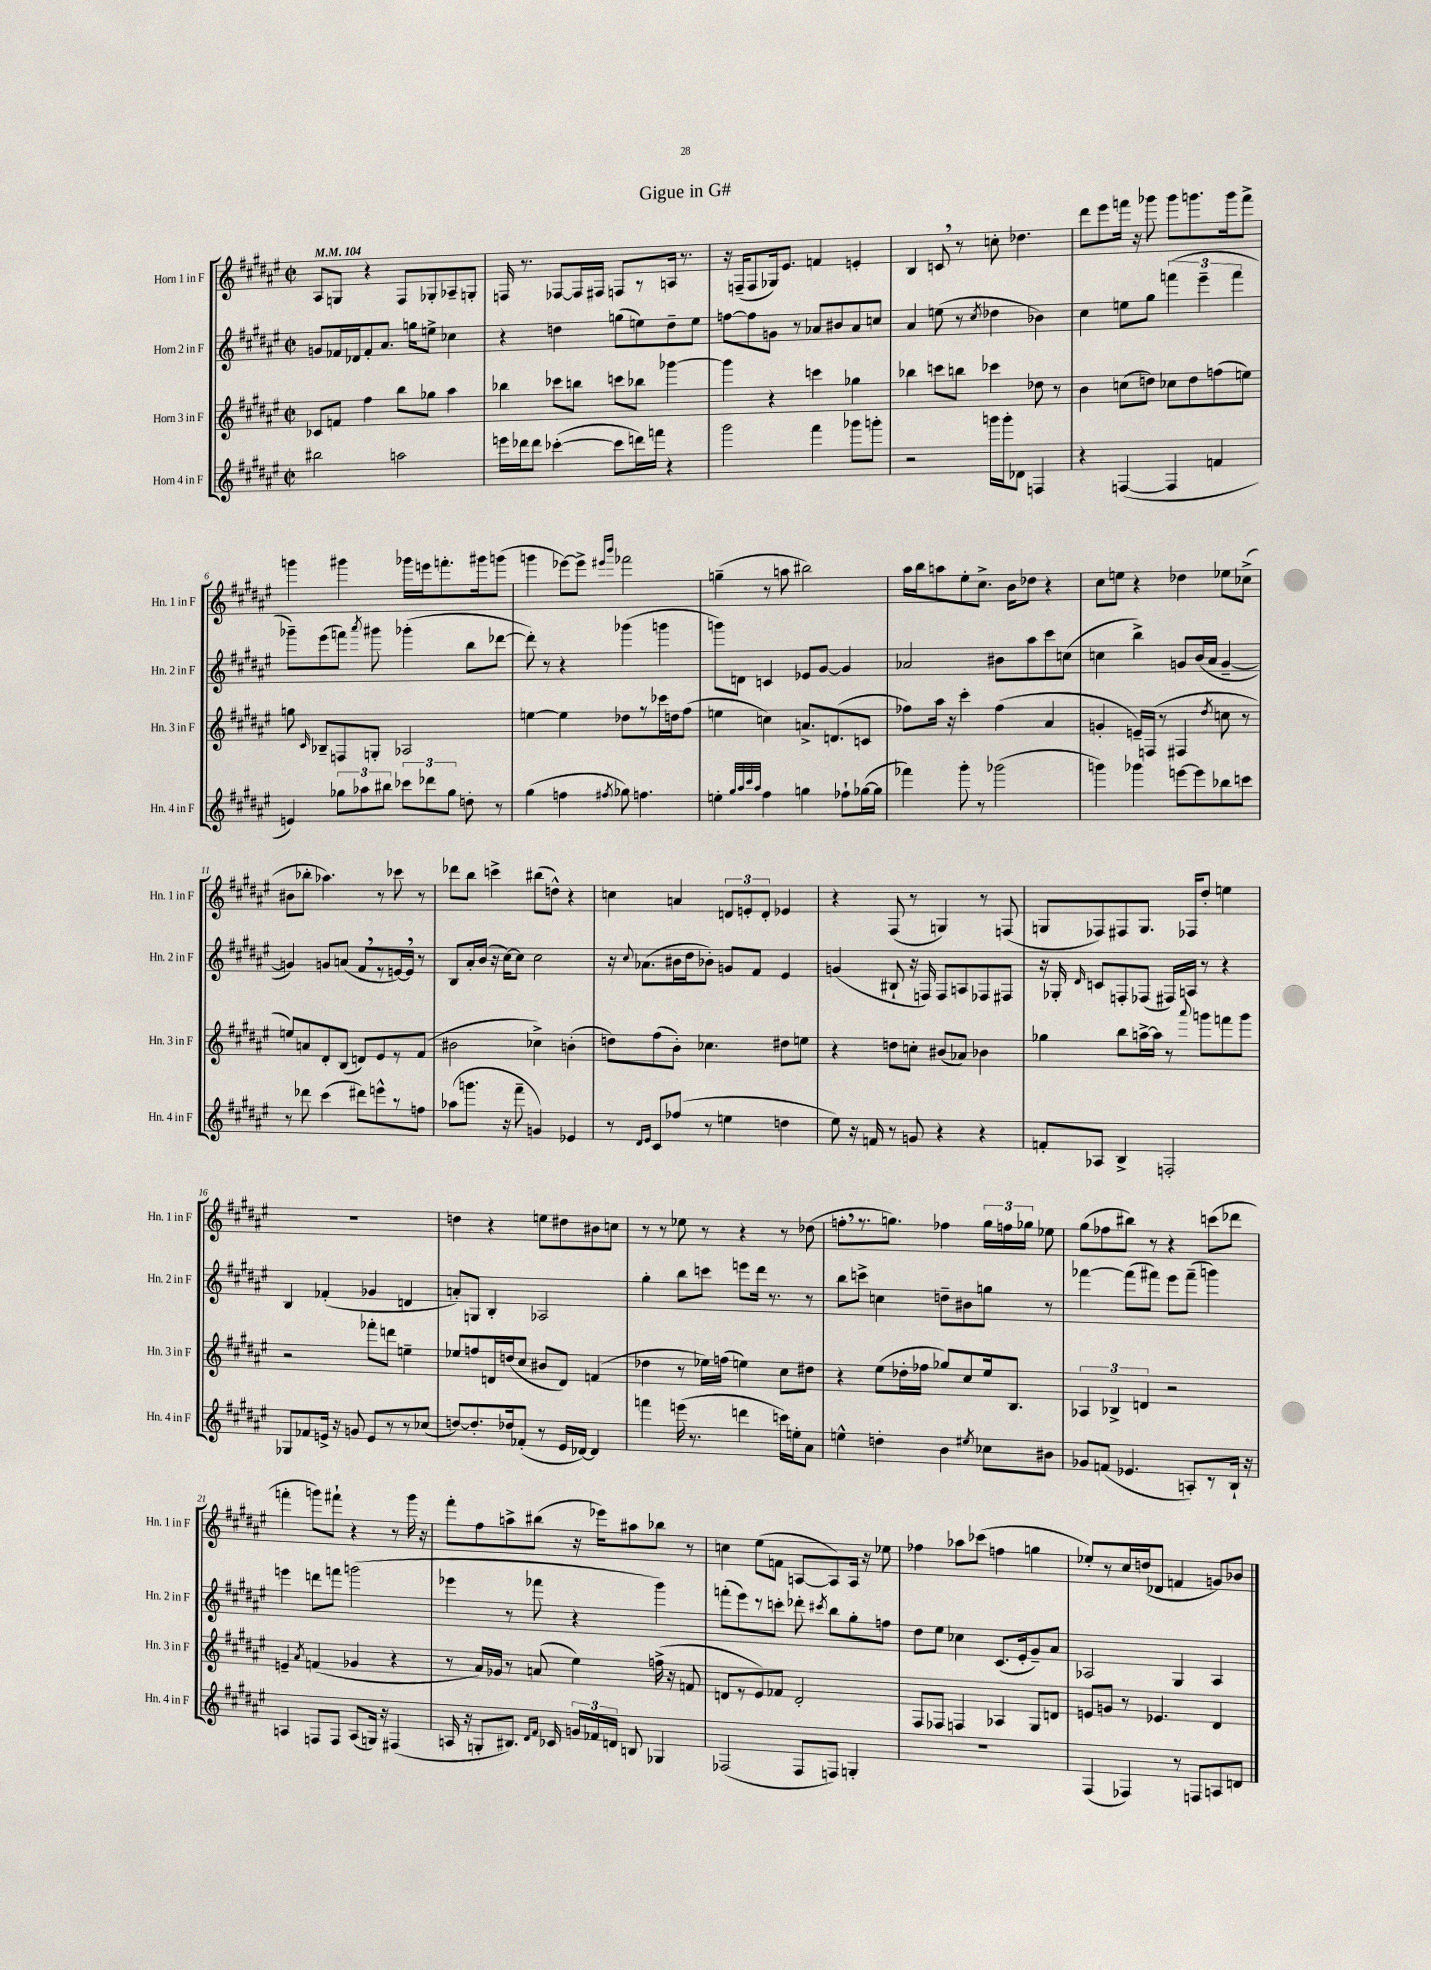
\header { title = "Gigue in G#" }
<<
\new StaffGroup <<
\new Staff = "s0" \with { instrumentName = "Horn 1 in F" shortInstrumentName = "Hn. 1 in F" } {
    \clef treble \key fis \major \defaultTimeSignature \time 2/2 \tempo 4 = 104
    \autoBeamOff ais8[ g8] r4 fis8[ ges8-. aes8-- g8]-. |
    f16 r8. fes8[~ fes16 fis16] f8[ r8 a16] r8. |
    r16 f16[--( f8 ges16) eis'8.] f'4 e'4-. |
    b4 c'8 \breathe r8 c''8-. des''4. |
    dis'''8[ eis'''8 f'''16] r16 ges'''8 ges'''8[ g'''8. g'''16 f'''8]-> |
    g'''4 gis'''4 ges'''16[ e'''16 f'''8.-. gis'''16 g'''8]( |
    g'''4 ees'''8[~) ees'''8]-> \grace { eis'''16[ b'''16] } fes'''2 |
    g''4--( r8 a''8 bis''2) |
    ais''16[ b''16 a''8 eis''8-. cis''8.]-> b'16[ des''8] r4 |
    cis''8[ e''8] r4 des''4 ees''8[ ces''8]->( |
    bis'8[ bes''8]-. aes''4.) r8 ces'''8 r8 |
    des'''8[ b''8] c'''4-> bis''8[( d''8]-^) r4 |
    c''4 a'4 \tuplet 3/2 { d'8[ e'8-. d'8]-. } ees'4 |
    r4 fis8( r8 g4) r8 f8( |
    g8[ fes8) fis8 g8.] fes16[ dis''8]-. e''4 |
    R1 |
    d''4 r4 e''8[ dis''8 bis'8 c''8] |
    r8 r8 ees''8 r8 r4 r8 des''8( |
    f''8[-. \breathe r8. g''8.]) fes''4 \tuplet 3/2 { g''16[ f''16 ges''16] } ees''8 |
    gis''8[( fes''8 bis''8]) r8 r4 c'''8[( des'''8] |
    f'''4-. g'''8[) fis'''8]-! r4 r8 g'''16 r16 |
    fis'''8[-. fis''8 a''8-> bis''8]( r16 ees'''16[) ais''8 bes''8] r8 |
    c''4 eis''8[( f'8] a8[~ a8) a16] r16 ees''8 |
    fes''4 aes''8[ ces'''8]( f''4 g''4 |
    ees''8[-.) r8 cis''16 d''16( des'8] f'4 g'8[) bes'8] \bar "|." |
}
\new Staff = "s1" \with { instrumentName = "Horn 2 in F" shortInstrumentName = "Hn. 2 in F" } {
    \clef treble \key fis \major \defaultTimeSignature \time 2/2
    \autoBeamOff g'8[ fes'16 des'16 fes'8-. ais'8.] g''16[ e''8]-> ces''4 |
    r4 d''4 g''8[( e''8) d''8-- e''8] |
    f''8[~ f''8 g'8] r8 aes'8[ bis'8 aes'8 c''8] |
    ais'4 e''8( r8 \acciaccatura { cis''8 } des''4 bes'4) |
    cis''4 e''8[ gis''8] \tuplet 3/2 { f'''4( eis'''4-- f'''4 } |
    ges'''8[--) eis'''8( f'''8]) \acciaccatura { ais'''8 } gis'''8 ges'''4-.( b''8[ des'''8]~ |
    des'''8-.) r8 r4 ges'''4( g'''4 |
    g'''8[) d'8] c'4 ees'8[ gis'8]~ gis'4 |
    aes'2 bis'8[ ais''8 cis'''8 c''8]( |
    c''4 b''4->) g'8[ b'16( ais'16] g'4~-- |
    g'4) g'8[ a'8]( fis'8[ \breathe r8 e'16~) e'16] \breathe r8 |
    b8[ ais'16-. b'16]( r16 cis''16[~) cis''8] cis''2 |
    r16 \appoggiatura { cis''8 } aes'8.[( bis'16 dis''16 bes'8]-.) g'8[ fis'8] eis'4 |
    g'4( bis8-! r16 f16) f8[ a8 fes8 fis8] |
    r16 ges16-. \grace { dis'16 } c'8[ f8-. fes8]( fis16[) a16] r8 r4 |
    b4 fes'4-.( ges'4 d'4 |
    a'8[-.) g8] b4-. aes2 |
    gis''4-. b''8[ c'''8] e'''8[ dis'''16] r8. r8 |
    b''8[ c'''8]-> c''4 d''8[-- bis'8 g''8] r8 |
    fes'''4~ fes'''8[( fis'''8]) eis'''8[ fis'''8]--( g'''4) |
    e'''4 d'''8[ f'''8] g'''2( |
    ees'''4 r8 fes'''8 r4 gis'''4) |
    f'''8[-.( eis'''8) r8 c'''8]-. des'''8-. \acciaccatura { cis'''8 } b''8[ gis''8-. f''8] |
    dis''8[ eis''8] ces''4 cis'8.[( eis'16-. gis'8--) ais'8] |
    aes2 gis4 aes4 \bar "|." |
}
\new Staff = "s2" \with { instrumentName = "Horn 3 in F" shortInstrumentName = "Hn. 3 in F" } {
    \clef treble \key fis \major \defaultTimeSignature \time 2/2
    \autoBeamOff ces'8[ f'8] fis''4 b''8[ ges''8] ais''4 |
    bes''4 ces'''8[ b''8] c'''8[ bes''8] ges'''4~ |
    ges'''4 r4 c'''4 ges''4 |
    bes''4 c'''8[ b''8] ces'''4 des''8 r8 |
    b'4 c''8[( d''8]) ces''8[ d''8 f''8( e''8]) |
    g''8 \grace { cis'16 } bes8[-- f8 g8]-. aes2 |
    e''4~ e''4 des''8[ r8 ces'''16 d''16 fis''8]( |
    e''4 c''4) a'8.[-> d'8.( c'8] |
    fes''8[) ais''16] r16 cis'''4-. fes''4( ais'4 |
    g'4-. e'16[--) f16]( r8 fis4 \acciaccatura { dis''8 } c''8 r8 |
    e''8[) a'8 dis'8-. b8]( d'8[) eis'8 r8 fis'8]( |
    bis'2 ces''4->) b'4-.( |
    d''8[) fis''8( b'8]-.) ces''4. dis''8[ e''8] |
    r4 d''8[ c''8]-. bis'8[( aes'8]) bes'4 |
    ges''4 b''8[ a''16~-> a''16] r8 \appoggiatura { ais'''8 } g'''8[ f'''8 g'''8] |
    r2 fes'''8[-. d'''8] e''4-- |
    ees''8[ f''8 d'16 d''16( cis''8] bis'8[ d'8]) f'4( |
    des''4 r8 ees''16[) f''16]( e''4) cis''8[ dis''8] |
    r4 eis''8[( des''16-. fes''16] ges''8[) cis''8 eis''16 b8.] |
    \tuplet 3/2 { aes4 bes4-> d'4 } r2 |
    e'4-- \acciaccatura { ais'8 } f'4( ges'4 r4 |
    r8 ais'16[) ges'16] r8 a'8( eis''4) f''16->( r16 f'8 |
    d'8[ r8 eis'8) fes'8] d'2-. |
    fis8[ fes8] f4 aes4 gis8[ d'8] |
    e'8[ g'8] r8 ees'4. dis'4 \bar "|." |
}
\new Staff = "s3" \with { instrumentName = "Horn 4 in F" shortInstrumentName = "Hn. 4 in F" } {
    \clef treble \key fis \major \defaultTimeSignature \time 2/2
    \autoBeamOff bis''2 a''2 |
    e'''16[ des'''16 des'''8] ces'''4~-.( ces'''8[ d'''16) f'''16] r4 |
    gis'''2 fis'''4 ges'''8[ g'''8]-. |
    r2 g'''16[ g'''16-. des'8] f4 |
    r4 f4~( f4 f'4 |
    e'4) \tuplet 3/2 { ges''8[ aes''8 bis''8] } \tuplet 3/2 { ces'''8[ des'''8 ges''8] } d''8-. r8 |
    gis''4( f''4 \acciaccatura { fis''8 } ges''8) f''4. |
    e''4-. \grace { gis''32[ ais''32 cis'''32 ais''32] } fis''4 g''4 fes''8[-! ges''16~( ges''16] |
    fes'''4) gis'''8-. r8 ges'''2( |
    g'''4) ges'''4 e'''8[~ e'''8 bes''8 c'''8] |
    r8 des'''8 cis'''4( dis'''8[) e'''8-^ r8 f''8] |
    aes''8[( g'''8.] r16 fis'''8-- g'4) ees'4 |
    r8 \grace { dis'16[ eis'16] } cis'8[ fes''8]( r8 e''4 d''4 |
    eis''8) r16 f'16 r8 g'8 r4 r4 |
    f'8[-. aes8] b4-> f2-. |
    ges8[ fes'8 e'16]-> r16 g'8 e'8[ r8 r8 ces''8]( |
    d''8[~) d''8.-. des''16 fes'8]-.( r8 eis'16[ des'16]~) des'4 |
    f'''4 e'''16( r8. d'''4 c'''16[) e''16-. ais'8] |
    e''4-^ d''4-. b'4 \acciaccatura { eis''8 } ces''8[ bis'8] |
    ges'8[ f'8]( ees'4. a8[-.) r8 b16]-! r16 |
    a4 f8[ f8] a8[( g16]) r16 fis4( |
    a16 r16 g8[-. bis8.]) \grace { dis'16[ fis'16] } ces'16 \tuplet 3/2 { g'16[ fes'16 d'16] } b8 ges4 |
    fes2( fes8[ f8]) g4-. |
    R1 |
    fis4( fes4) r8 f8[ a8 d'8] \bar "|." |
}
>>
>>
